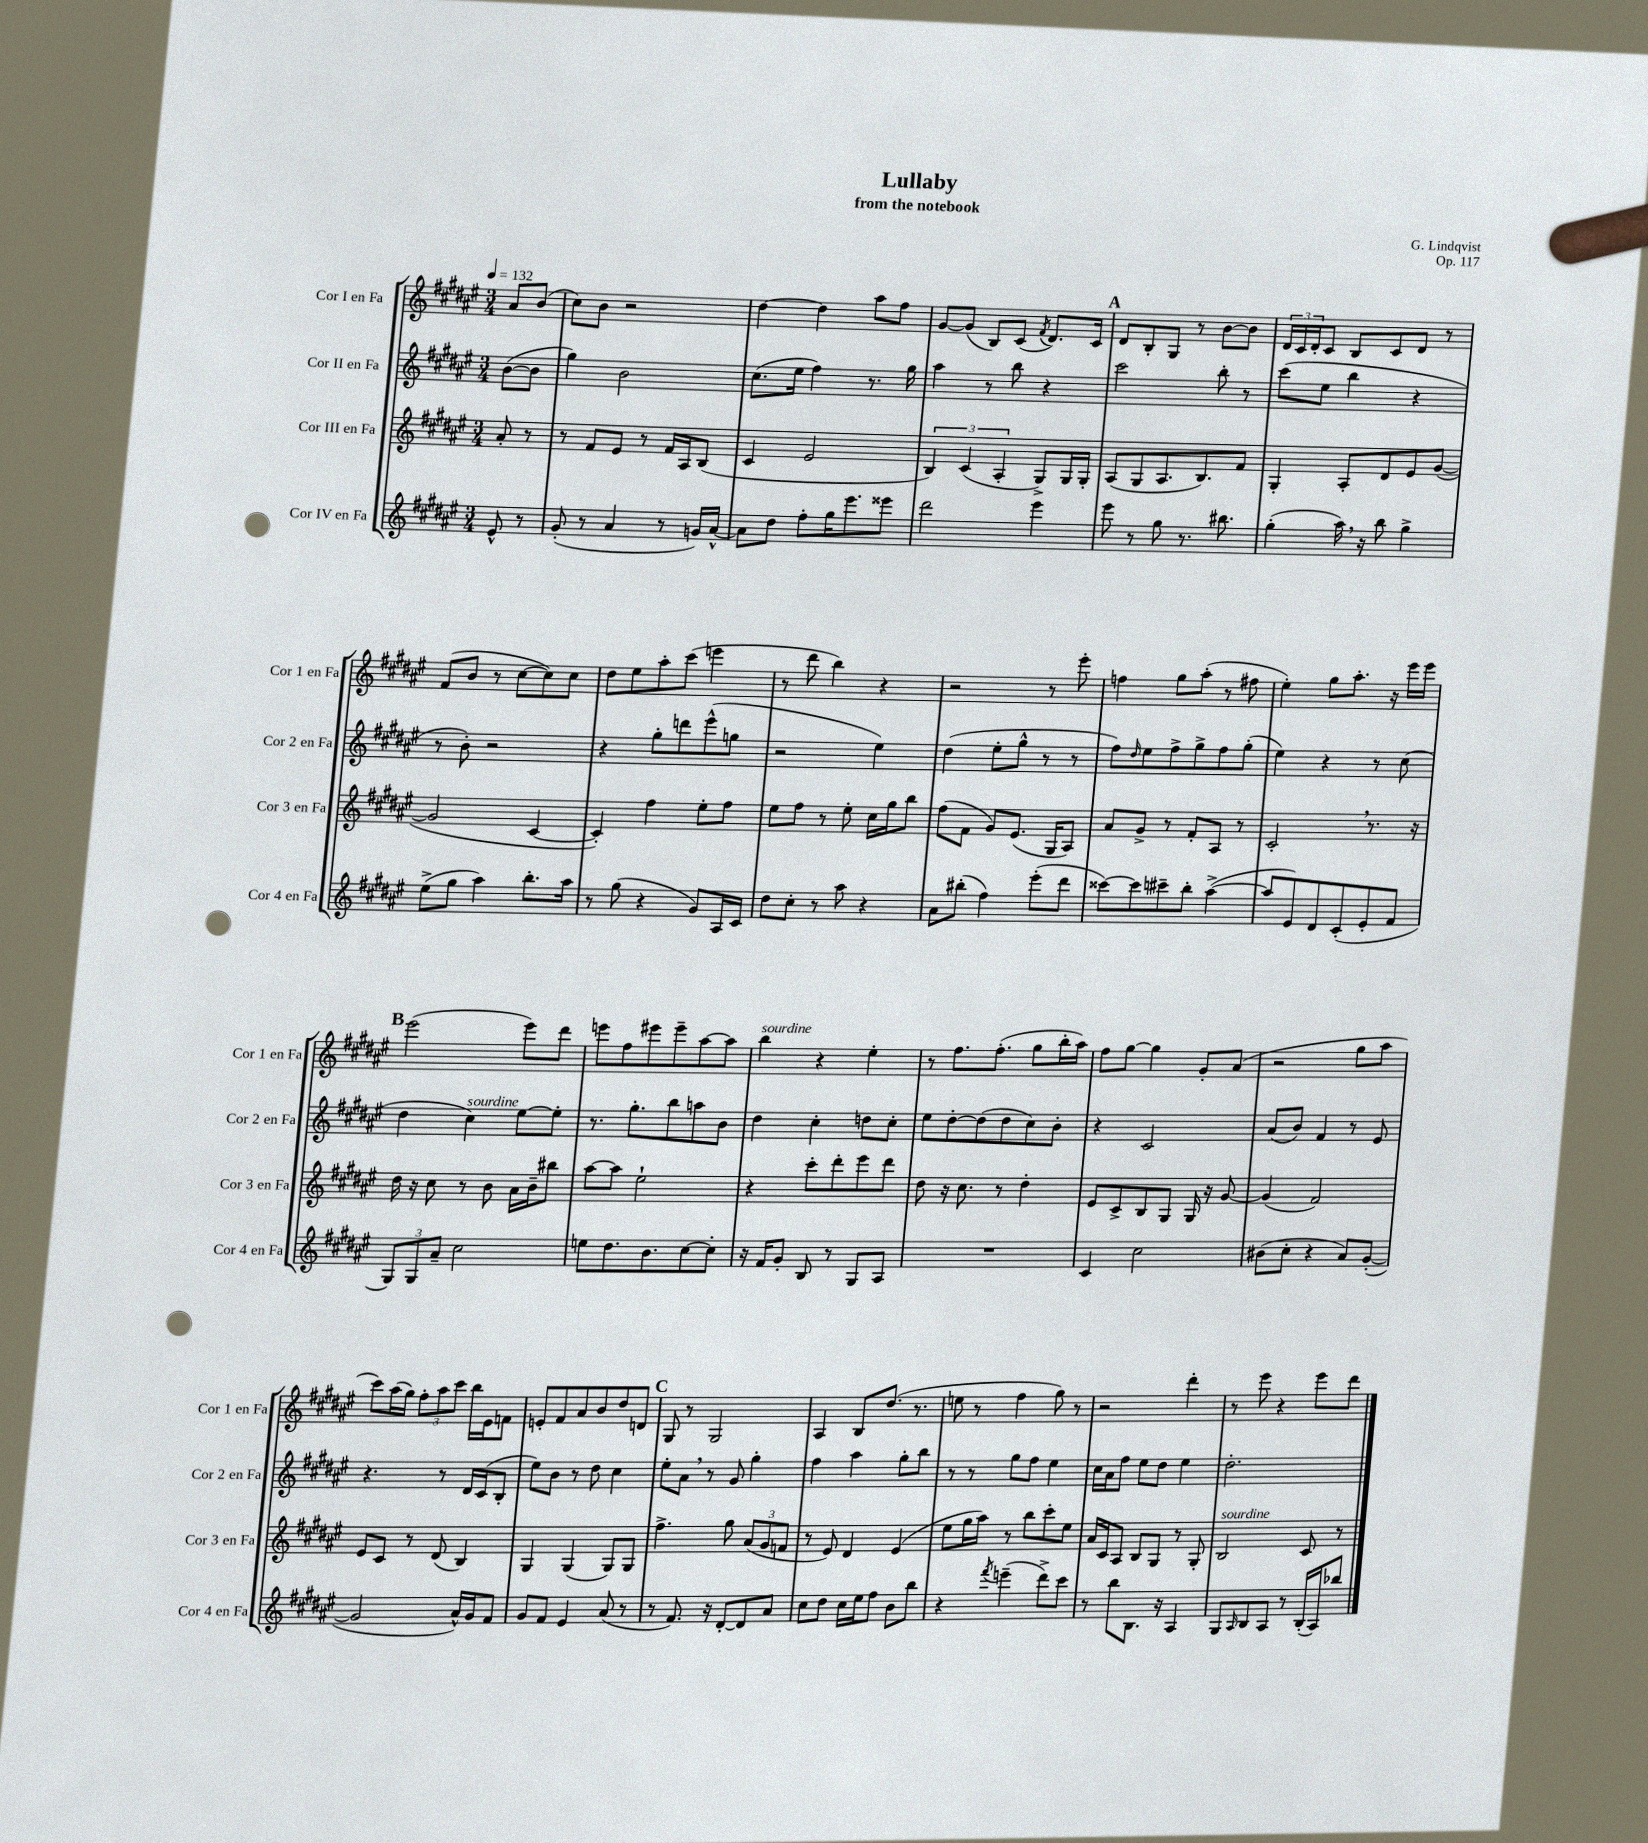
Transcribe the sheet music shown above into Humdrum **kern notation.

**kern	**kern	**kern	**kern
*staff4	*staff3	*staff2	*staff1
*clefG2	*clefG2	*clefG2	*clefG2
*k[f#c#g#d#a#e#]	*k[f#c#g#d#a#e#]	*k[f#c#g#d#a#e#]	*k[f#c#g#d#a#e#]
*M3/4	*M3/4	*M3/4	*M3/4
*MM132	*MM132	*MM132	*MM132
8e#^^	8a#'	([8b	8a#
8r	8r	8b]	(8b
=	=	=	=
(8g#'	8r	4gg#)	8cc#)
8r	8f#	.	8b
4a#	8e#	2b	2r
.	8r	.	.
8r	16f#	.	.
.	16A#	.	.
16g)	(8B	.	.
[16a#^^	.	.	.
=	=	=	=
8a#]	4c#	(8.cc#	[4dd#
8dd#	.	.	.
.	.	16ee#	.
8ff#'	2e#	4ff#)	4dd#]
16gg#	.	.	.
8.eee#	.	.	.
.	.	8.r	8aa#
8eee##	.	.	8ff#
.	.	16gg#	.
=	=	=	=
2ddd#	6B)	4aa#	[8g#
.	.	.	(8g#]
.	(6c#	.	.
.	.	8r	8B)
.	6A#'	.	.
.	.	8bb	(8c#
.	.	.	8qf#
4eee#	8G#^)	4r	8.d#)
.	16G#	.	.
.	16G#'	.	16c#
=	=	=	=
8eee#	(8A#	2ccc#	8d#
8r	8G#	.	8B'
8gg#	8.A#	.	8G#
8.r	.	.	8r
.	8.B)	.	.
.	.	8bb'	[8b
8.bb#	.	.	.
.	8f#	8r	8b]
=	=	=	=
(4gg#'	4G#'	(8ccc#	24d#
.	.	.	24c#
.	.	.	24d#'
.	.	8ee#	8c#
16aa#)	8A#'	4bb	8B
16r	.	.	.
8bb	8d#	.	8c#
4gg#^	8e#	4r	8d#
.	([8g#	.	8r
=	=	=	=
(8ee#^	2g#]	8r	(8f#
8gg#	.	8b')	8b
4aa#)	.	2r	8r
.	.	.	[8cc#
8.bb'	[4c#	.	8cc#])
.	.	.	8cc#
16aa#	.	.	.
=	=	=	=
8r	4c#'])	4r	8dd#
(8gg#	.	.	8ee#
4r	4ff#	8gg#'	8aa#'
.	.	8ddd	(8ccc#
8g#)	8ee#'	(8eee#^^	4eee
16A#	8ff#	8gg	.
16c#	.	.	.
=	=	=	=
8dd#	8ee#	2r	8r
8cc#'	8ff#	.	8ddd#
8r	8r	.	4bb)
8aa#	8ee#'	.	.
4r	16cc#	4ee#)	4r
.	16gg#	.	.
.	8bb	.	.
=	=	=	=
8a#	(8ff#	(4dd#	2r
(8bb#'	8f#	.	.
4ff#)	8g#)	8ee#'	.
.	(8.e#	8gg#^^	.
(8eee#'	.	8r	8r
.	16G#	.	.
8ddd#	8A#)	8r	8eee#'
=	=	=	=
[8ccc##)	8a#	8ff#)	4ff
.	.	16qqdd#	.
8ccc##]	8g#^	8ee#	.
8ccc#~	8r	8ff#^	8gg#
8bb'	8f#'	8gg#^	(8aa#'
([4aa#^	8A#	8ff#	8r
.	8r	(8gg#'	8ff#
=	=	=	=
8aa#]	2c#'	4ee#)	4ee#')
8e#)	.	.	.
8d#	.	4r	8gg#
(8c#'	.	.	8.aa#'
8e#'	8.r	8r	.
.	.	.	16r
8f#	.	(8cc#	16eee#
.	16r	.	16eee#
=	=	=	=
12G#)	16dd#	4dd#	(2eee#
.	16r	.	.
12G#	.	.	.
.	8cc#	.	.
12a#~	.	.	.
2cc#	8r	4cc#)	.
.	8b	.	.
.	16a#	[8ee#	8eee#)
.	16b~	.	.
.	8bb#	8ee#']	8ddd#
=	=	=	=
8ee	[8aa#	8.r	8eee
8.dd#	8aa#]	.	8ff#
.	.	8.gg#'	.
.	2ee#`	.	8eee#
8.b	.	.	.
.	.	8bb	8eee#~
[8cc#	.	8aa	[8aa#
8cc#']	.	8b	8aa#]
=	=	=	=
16r	4r	4dd#	4bb
16f#	.	.	.
8g#'	.	.	.
8B	8ccc#'	4cc#'	4r
8r	8ddd#'	.	.
8G#	8eee#	8dd	4ee#'
8A#	8ddd#	8cc#'	.
=	=	=	=
2.r	8dd#	8ee#	8r
.	16r	[8dd#'	8.ff#
.	8.cc#	.	.
.	.	(8dd#]	.
.	.	.	(8.ff#'
.	8r	8dd#	.
.	4dd#'	8cc#)	8gg#
.	.	8b'	16bb'
.	.	.	16aa#)
=	=	=	=
4c#	8e#	4r	8ff#
.	8c#^	.	[8gg#
2cc#	8B	2c#	4gg#]
.	8G#	.	.
.	16G#	.	8g#'
.	16r	.	.
.	[8g#	.	(8a#
=	=	=	=
(8b#	(4g#]	(8a#	2r
8cc#'	.	8b)	.
4r	2f#)	4f#	.
8a#)	.	8r	8gg#
([8g#'	.	8e#	8aa#
=	=	=	=
2g#]	8e#	4.r	8ccc#)
.	8c#	.	(16aa#
.	.	.	16gg#)
.	8r	.	12ff#'
.	.	.	12aa#
.	(8d#	8r	.
.	.	.	12ccc#
16a#^^)	4B)	16d#	16bb
16g#	.	(16c#	16e#
8f#	.	8B'	8f
=	=	=	=
8g#	4G#	8ee#)	8e'
8f#	.	8b	8f#
4e#	(4G#	8r	8a#
.	.	8dd#	8b
(8a#	8G#)	4cc#	8dd#
8r	8G#	.	8d
=	=	=	=
8r	4.ff#^	8ee#'	8G#
8.f#)	.	8a#	8r
.	.	8r	2G#
16r	.	.	.
[8d#'	8gg#	8g#	.
8d#]	(12a#	4gg#'	.
.	12g#	.	.
8a#	.	.	.
.	12f	.	.
=	=	=	=
8cc#	8r	4ff#	4A#
8dd#	8e#)	.	.
16cc#	4d#	4aa#	8B
16ee#	.	.	.
8ff#	.	.	(8.dd#
8b	(4e#	8gg#'	.
.	.	.	8.r
8bb	.	8bb	.
=	=	=	=
4r	8ee#	8r	8ee
.	16gg#	8r	8r
.	16aa#)	.	.
8qfff#	.	.	.
(4eee~	8r	8gg#	4ff#
.	8bb	8ff#	.
8ddd#^)	8ccc#'	4ee#	8gg#)
8ccc#	8ee#	.	8r
=	=	=	=
8r	16a#	16cc#	2r
.	16c#	16a#	.
8bb	8A#	8ff#	.
8.B	8B	8ee#	.
.	8G#	8dd#	.
16r	.	.	.
4A#	8r	4ee#	4ddd#'
.	8G#'	.	.
=	=	=	=
8G#	2B	2.dd#'	8r
16qqA#	.	.	.
8B	.	.	8eee#
8A#	.	.	4r
8r	.	.	.
(16B'	8c#	.	8eee#
16A#)	.	.	.
8bb-	8r	.	8ddd#
==	==	==	==
*-	*-	*-	*-
